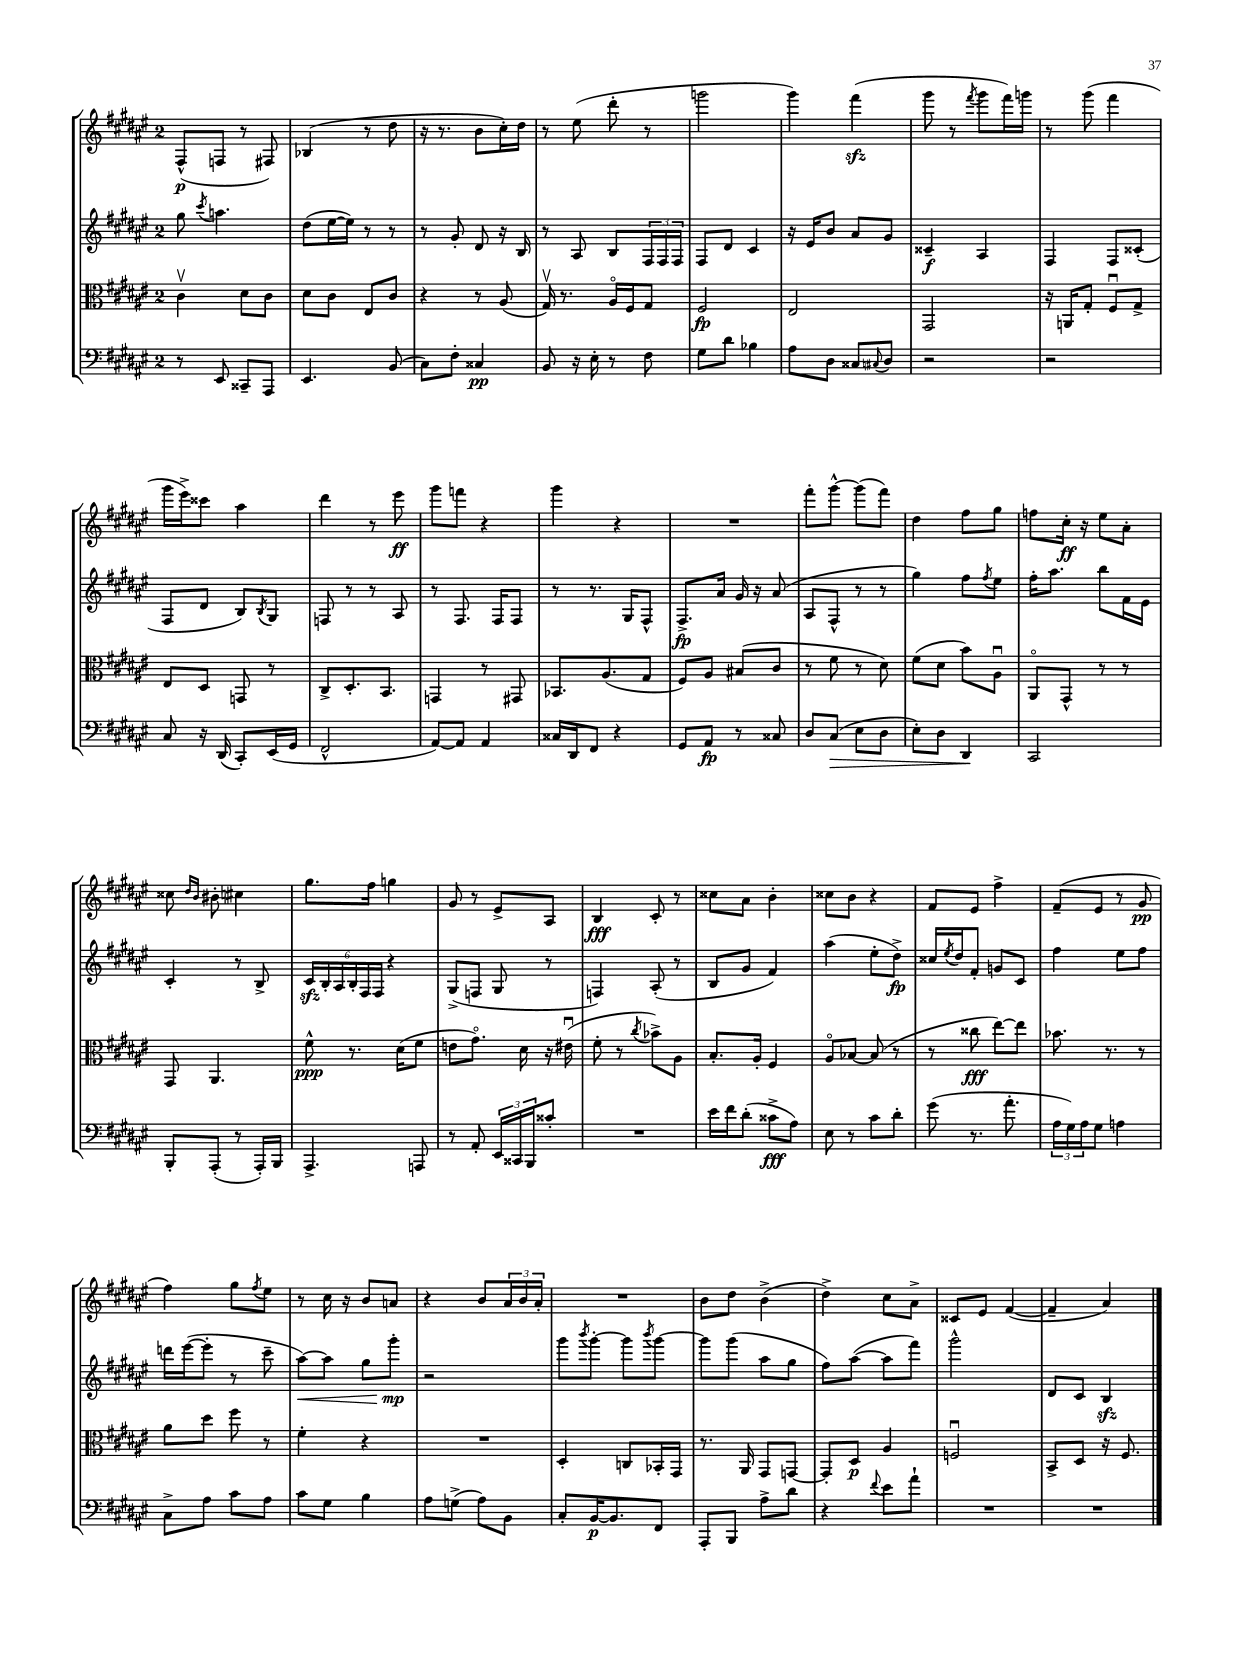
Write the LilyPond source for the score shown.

<<
\new StaffGroup <<
\new Staff = "s0" {
    \clef treble \key fis \major \once \override Staff.TimeSignature.style = #'single-digit \time 2/4
    fis8-^\p( f8 r8 fis8) |
    bes4( r8 dis''8 |
    r16 r8. b'8 cis''16-.) dis''16 |
    r8 eis''8( dis'''8-. r8 |
    g'''2 |
    gis'''4) fis'''4\sfz( |
    gis'''8 r8 \acciaccatura { fis'''8 } gis'''8 fis'''16) g'''16 |
    r8 gis'''8( fis'''4 |
    gis'''16 eis'''16->) cisis'''8 ais''4 |
    dis'''4 r8 eis'''8\ff |
    gis'''8 f'''8 r4 |
    gis'''4 r4 |
    R2 |
    fis'''8-. gis'''8~-^ gis'''8( fis'''8) |
    dis''4 fis''8 gis''8 |
    f''8 cis''16-.\ff r16 eis''8 ais'8-. |
    cisis''8 \grace { dis''16 b'16 } bis'8-. cis''4 |
    gis''8. fis''16 g''4 |
    gis'8 r8 eis'8-> ais8 |
    b4\fff cis'8-. r8 |
    cisis''8 ais'8 b'4-. |
    cisis''8 b'8 r4 |
    fis'8 eis'8 fis''4-> |
    fis'8--( eis'8 r8 gis'8\pp |
    fis''4) gis''8 \acciaccatura { fis''8 } eis''8 |
    r8 cis''16 r16 b'8 a'8 |
    r4 b'8 \tuplet 3/2 { ais'16 b'16 ais'16-. } |
    R2 |
    b'8 dis''8 b'4->( |
    dis''4->) cis''8 ais'8-> |
    cisis'8 eis'8 fis'4~( |
    fis'4-- ais'4) \bar "|." |
}
\new Staff = "s1" {
    \clef treble \key fis \major \once \override Staff.TimeSignature.style = #'single-digit \time 2/4
    gis''8 \acciaccatura { cis'''8 } a''4. |
    dis''8( eis''16~ eis''16) r8 r8 |
    r8 gis'8-. dis'8 r16 b16 |
    r8 ais8 b8 \tuplet 3/2 { fis16 fis16 fis16 } |
    fis8 dis'8 cis'4 |
    r16 eis'16 b'8 ais'8 gis'8 |
    cisis'4--\f ais4 |
    fis4 fis8 cisis'8-.( |
    fis8 dis'8 b8) \acciaccatura { b8 } gis8 |
    f8 r8 r8 ais8 |
    r8 fis8. fis16 fis8 |
    r8 r8. gis16 fis8-^ |
    fis8.->\fp ais'16 gis'16 r16 ais'8( |
    ais8 fis8-^ r8 r8 |
    gis''4) fis''8 \acciaccatura { fis''8 } eis''8 |
    fis''16-. ais''8. b''8 fis'16 eis'16 |
    cis'4-. r8 b8-> |
    \tuplet 6/4 { cis'16\sfz b16-. ais16 b16-. fis16 fis16 } r4 |
    gis8->( f8 gis8 r8 |
    f4) ais8-.( r8 |
    b8 gis'8 fis'4) |
    ais''4( eis''8-. dis''8->\fp) |
    cisis''16 \acciaccatura { eis''8 } dis''16 fis'8-. g'8 cis'8 |
    fis''4 eis''8 fis''8 |
    d'''16 eis'''16~( eis'''8-. r8 cis'''8-- |
    ais''8~\<) ais''8 gis''8 gis'''8-.\mp\! |
    r2 |
    gis'''8 \acciaccatura { b'''8 } gis'''8~-. gis'''8 \acciaccatura { b'''8 } gis'''8~ |
    gis'''8 gis'''8( ais''8 gis''8 |
    fis''8) ais''8~( ais''8 fis'''8) |
    gis'''2-^ |
    dis'8 cis'8 b4\sfz \bar "|." |
}
\new Staff = "s2" {
    \clef alto \key fis \major \once \override Staff.TimeSignature.style = #'single-digit \time 2/4
    cis'4\upbow dis'8 cis'8 |
    dis'8 cis'8 eis8 cis'8 |
    r4 r8 ais8( |
    gis16\upbow) r8. ais16\flageolet fis16 gis8 |
    fis2\fp |
    eis2 |
    gis,2 |
    r16 a,16 gis8-. fis8\downbow gis8-> |
    eis8 dis8 g,8 r8 |
    cis8-> dis8.-. b,8. |
    g,4 r8 gis,8 |
    bes,8. ais8.( gis8 |
    fis8) ais8 bis8( cis'8 |
    r8 fis'8 r8 dis'8) |
    fis'8( dis'8 b'8) ais8\downbow |
    ais,8\flageolet gis,8-^ r8 r8 |
    gis,8 ais,4. |
    fis'8-^\ppp r8. dis'16( fis'8 |
    e'8 gis'8.\flageolet) dis'16 r16 eis'16\downbow( |
    fis'8-. r8 \acciaccatura { cis''8 } bes'8->) ais8 |
    b8.-. ais16-. fis4 |
    ais8\flageolet bes8~ bes8( r8 |
    r8 cisis''8\fff eis''8~) eis''8 |
    bes'8. r8. r8 |
    ais'8 dis''8 fis''8 r8 |
    fis'4-. r4 |
    R2 |
    dis4-. c8 bes,16-. gis,16 |
    r8. ais,16 gis,8 g,8~ |
    g,8-. dis8\p ais4 |
    f2\downbow |
    b,8-> dis8 r16 fis8. \bar "|." |
}
\new Staff = "s3" {
    \clef bass \key fis \major \once \override Staff.TimeSignature.style = #'single-digit \time 2/4
    r8 eis,8 cisis,8-- ais,,8 |
    eis,4. b,8( |
    cis8) fis8-. cisis4\pp |
    b,8 r16 eis16-. r8 fis8 |
    gis8 dis'8 bes4 |
    ais8 dis8 cisis8 \appoggiatura { cis8 } dis8 |
    r2 |
    r2 |
    cis8 r16 dis,16( cis,8-.) eis,16( gis,16 |
    fis,2-^ |
    ais,8~) ais,8 ais,4 |
    cisis16 dis,16 fis,8 r4 |
    gis,8 ais,8\fp r8 cisis8 |
    dis8 cis8\>( eis8 dis8 |
    eis8-.) dis8 dis,4\! |
    cis,2 |
    b,,8-. ais,,8-.( r8 ais,,16-.) b,,16 |
    ais,,4.-> a,,8 |
    r8 ais,8-. \tuplet 3/2 { eis,16 cisis,16 b,,16 } cisis'8-. |
    R2 |
    eis'16 fis'16 dis'8-.( cisis'8->\fff ais8) |
    eis8 r8 cis'8 dis'8-. |
    gis'8( r8. ais'8.-. |
    \tuplet 3/2 { ais16 gis16) ais16 } gis8 a4 |
    cis8-> ais8 cis'8 ais8 |
    cis'8 gis8 b4 |
    ais8 g8->( ais8) b,8 |
    cis8-. b,16~\p b,8. fis,8 |
    ais,,8-. b,,8 ais8-> dis'8 |
    r4 \appoggiatura { fis'8 } eis'8 ais'8-! |
    R2 |
    R2 \bar "|." |
}
>>
>>
\layout { \context { \Score \remove "Bar_number_engraver" } }
